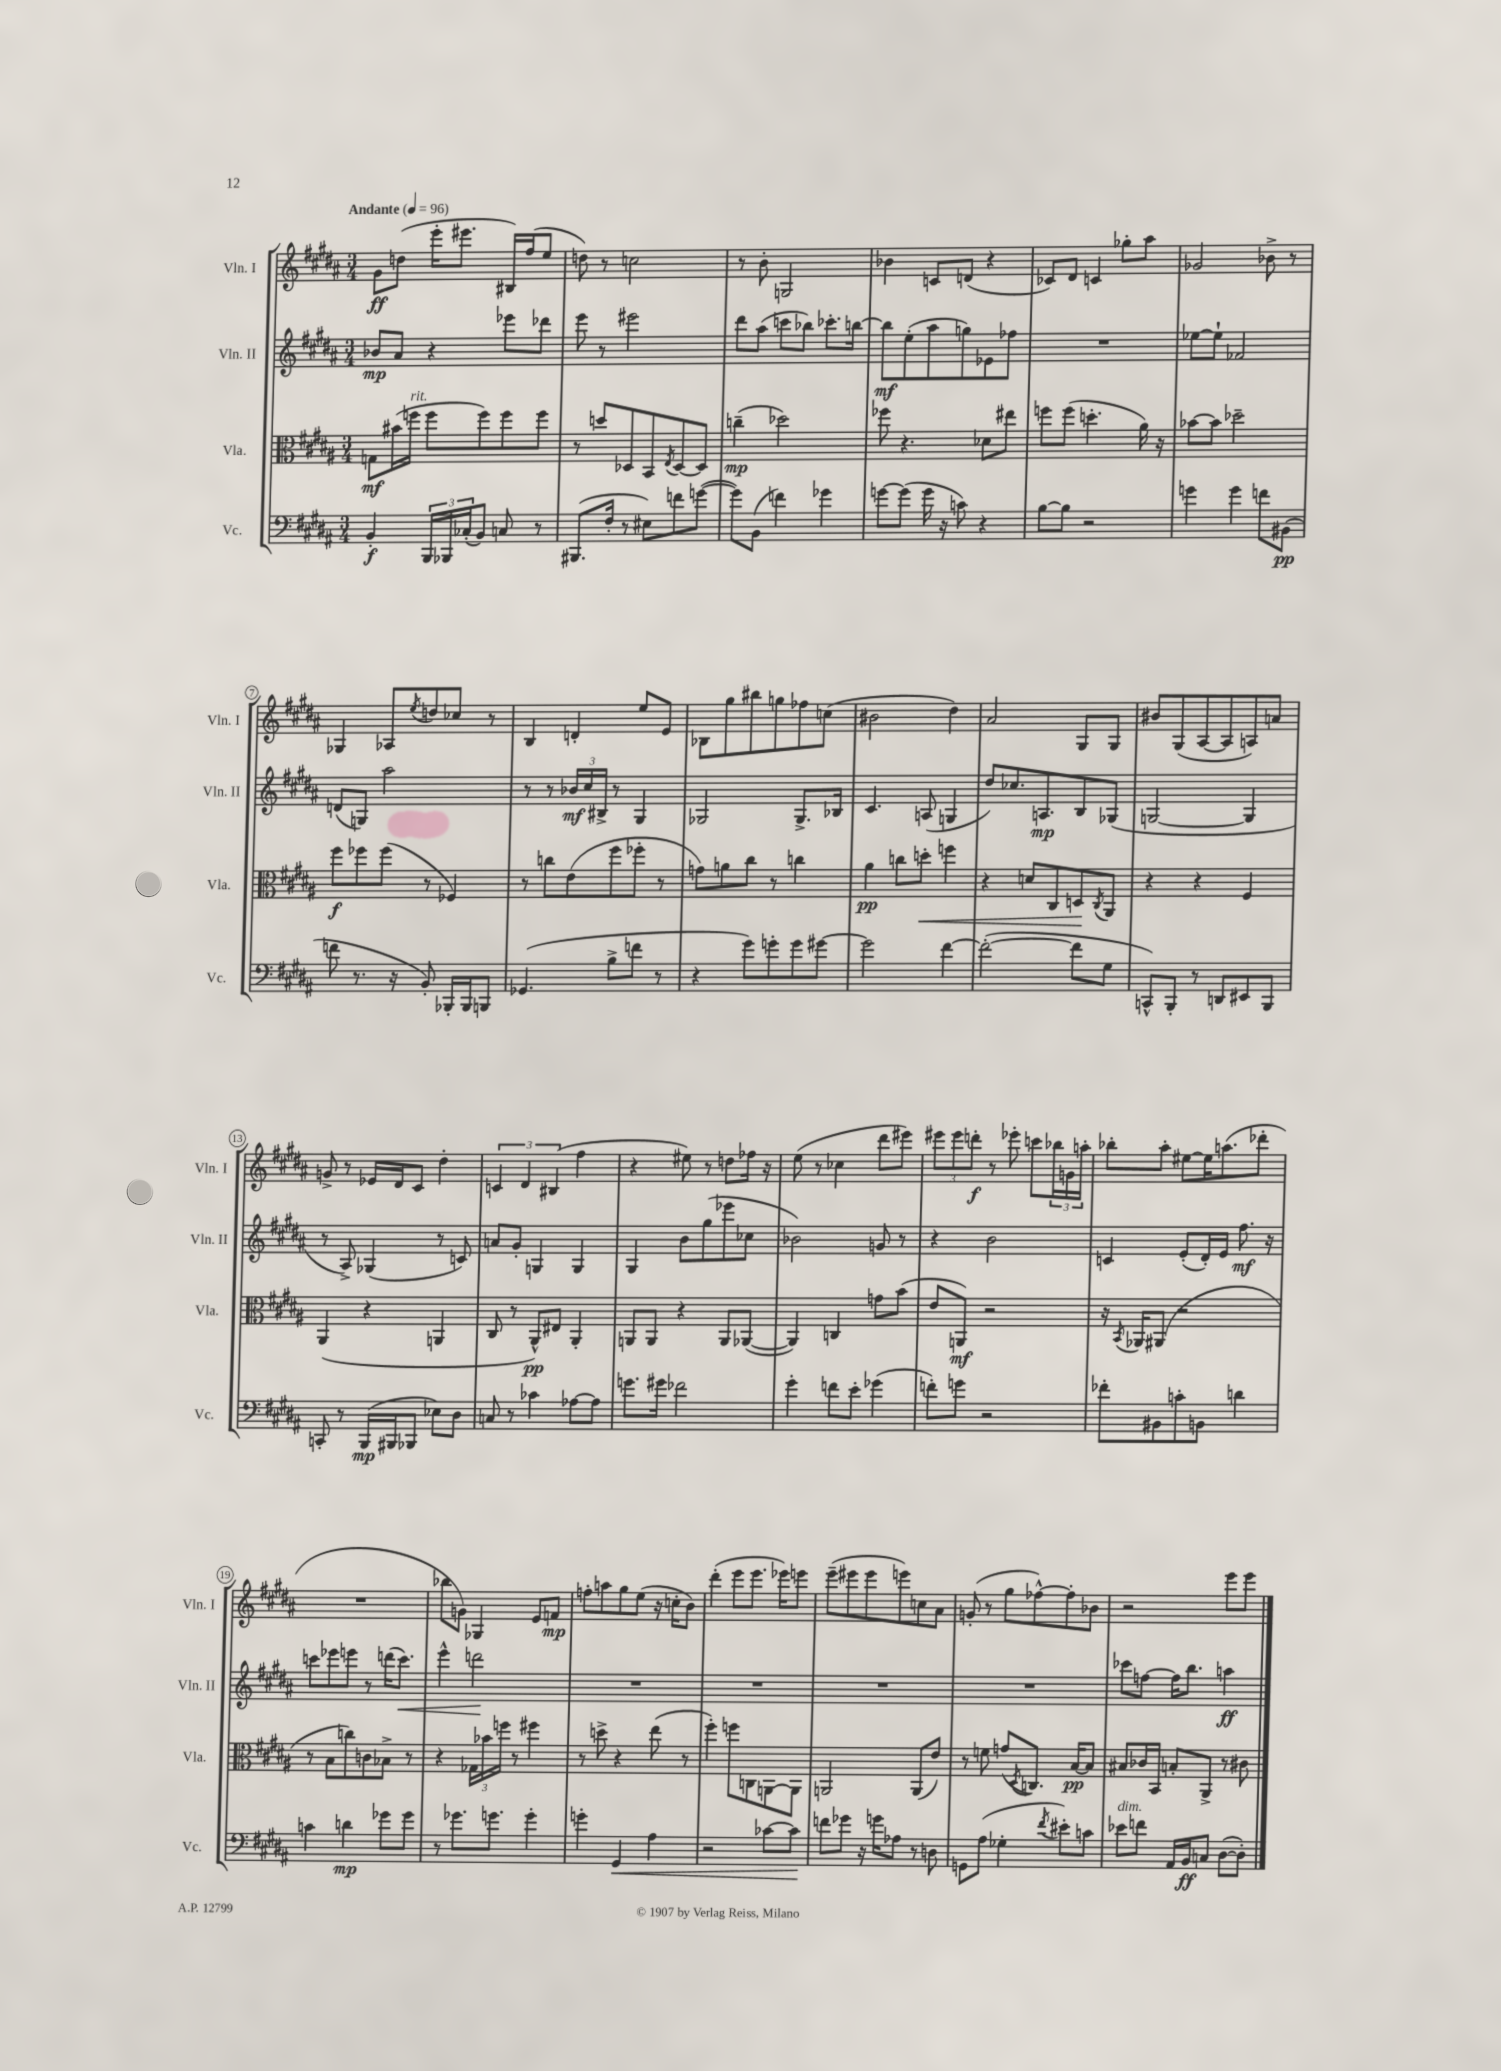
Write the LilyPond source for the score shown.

<<
\new StaffGroup <<
\new Staff = "s0" \with { instrumentName = "Vln. I" shortInstrumentName = "Vln. I" } {
    \clef treble \key b \major \numericTimeSignature \time 3/4 \tempo "Andante" 4 = 96
    gis'8\ff d''8( e'''16-. eis'''8. bis16) fis''16( e''8 |
    d''8) r8 c''2 |
    r8 b'8-. g2 |
    bes'4 c'8 d'8( r4 |
    ces'8) dis'8 c'4 ges''8-. ais''8 |
    ges'2 bes'8-> r8 |
    ges4 aes8 \acciaccatura { e''8 } d''8 ces''8 r8 |
    b4 d'4-. e''8 e'8 |
    bes8 gis''8 bis''8 g''8 fes''8 c''8( |
    bis'2 dis''4) |
    ais'2 gis8 gis8 |
    bis'8 gis8( ais8~ ais8 a8) a'8 |
    g'8-> r8 ees'16 dis'16 cis'8 dis''4-. |
    \tuplet 3/2 { c'4 dis'4 bis4( } fis''4 |
    r4 eis''8) r8 d''8 fes''16 r16 |
    e''8( r8 ces''4 dis'''8 eis'''8) |
    \tuplet 3/2 { eis'''8 eis'''8 d'''8-.\f } r8 ees'''8-. c'''8 \tuplet 3/2 { bes''16 g'16 a''16-. } |
    bes''8-. ais''8-. eis''8~ eis''16 a''8.( des'''8-. |
    R2. |
    bes''8 g'8) ges4 e'8 f'8\mp |
    f''8-. a''8 gis''8 e''8( r16 c''16-. b'8) |
    dis'''4-.( e'''8 e'''8. ees'''16) e'''8 |
    e'''8--( eis'''8 eis'''8 e'''8) c''8 ais'8 |
    g'8-.( r8 gis''8 fes''8~-^) fes''8-. bes'8 |
    r2 e'''8 e'''8 \bar "|." |
}
\new Staff = "s1" \with { instrumentName = "Vln. II" shortInstrumentName = "Vln. II" } {
    \clef treble \key b \major \numericTimeSignature \time 3/4
    bes'8\mp ais'8 r4 ees'''8 des'''8 |
    e'''8 r8 eis'''2 |
    dis'''8 ais''8( c'''8 bes''8) ces'''8.-. b''16~ |
    b''8\mf e''8-.( ais''8 g''8) ees'8 fes''8 |
    R2. |
    ees''8~ ees''8-! fes'2 |
    d'8( g8) ais''2 |
    r8 r8 \tuplet 3/2 { bes'16\mf cis''16 bis16-> } r8 gis4 |
    ges2 ges8.-> bes16 |
    cis'4. a8( g4 |
    dis''8) ces''8. a8.\mp b8 ges8( |
    g2~ g4 |
    r8 ais8->) ges4( r8 c'8) |
    a'8 gis'8-. g4 g4 |
    gis4 b'8 gis''8( ees'''8 ces''8 |
    bes'2) g'8 r8 |
    r4 b'2 |
    c'4 e'8-.( dis'16-.) e'16 fis''8.\mf r16 |
    c'''8 ees'''8 e'''8 r8 d'''16( c'''8.\<) |
    e'''4-^ d'''2\! |
    R2. |
    R2. |
    R2. |
    R2. |
    ces'''8 f''8~ f''16 b''8. a''4\ff \bar "|." |
}
\new Staff = "s2" \with { instrumentName = "Vla." shortInstrumentName = "Vla." } {
    \clef alto \key b \major \numericTimeSignature \time 3/4
    g8\mf bis'16( f''16^\markup { \italic "rit." } f''8 f''8) f''8 f''8 |
    r8 d''8 des8 b,8 \acciaccatura { e8 } des8~ des8 |
    c''4--\mp( des''2) |
    fes''8 r4. des'8 eis''8 |
    f''8 f''8( d''4.-. ais'16) r16 |
    bes'8~ bes'8 des''2-- |
    fis''8\f fes''8 fes''8( r8 fes4) |
    r8 c''8 e'8( fis''8 fes''8-. r8 |
    g'8) a'8 cis''8 r8 c''4 |
    ais'4\pp c''8 d''8-.\< f''4 |
    r4 d'8 cis8 d8\! \acciaccatura { cis8 } ais,8 |
    r4 r4 fis4 |
    ais,4( r4 a,4 |
    cis8 r8 ais,8-^\pp) eis8 ais,4-. |
    a,8 a,8 r4 a,8 aes,8~( |
    aes,4) c4 g'8 b'8( |
    e'8 a,8\mf) r2 |
    r16 \acciaccatura { b,8 } aes,16 ais,8( r2 |
    r8 b8 c''8) c'8 bes8-> r8 |
    r4 \tuplet 3/2 { ges16 bes'16 f''16 } r8 fis''4 |
    r8 d''8-> r4 e''8( r8 |
    fis''4-.) f''8 c8 a,8~ a,8 |
    a,2 a,8( e'8) |
    r8 f'8 g'8( \acciaccatura { dis8 } c8.) b16~\pp b8 |
    bis8 ces'16 b,16 b8-. ais,8-> r8 cis'8 \bar "|." |
}
\new Staff = "s3" \with { instrumentName = "Vc." shortInstrumentName = "Vc." } {
    \clef bass \key b \major \numericTimeSignature \time 3/4
    b,4-.\f \tuplet 3/2 { b,,16 bes,,16 ces16-.( } b,8) c8 r8 |
    bis,,8.( fis16-. r8 eis8) f'8 g'8~( |
    g'8) b,8( f'4) ges'4 |
    g'8~ g'8( g'16 r16 c'8) r4 |
    b8~ b8 r2 |
    g'4 g'4 f'8 bis,8\pp( |
    f'8 r8. r16 b,8-.) bes,,16-. bes,,16 b,,8 |
    ges,4.( b8-> f'8 r8 |
    r4 gis'8) g'8-. g'8 gis'8~ |
    gis'2 fis'4~ |
    fis'2~-.( fis'8 gis8 |
    c,8-^) b,,8-. r8 d,8 eis,8 b,,8 |
    c,8-. r8 b,,16\mp( bis,,16 bes,,8 ees8) dis8 |
    c8 r8 ces'4 aes8~ aes8 |
    g'8. gis'16 fes'2 |
    gis'4-. f'8 e'8-. ges'4( |
    f'8-.) g'8 r2 |
    fes'8-. bis,8 c'8-. b,8 d'4 |
    c'4 d'4\mp ges'8 ges'8 |
    r8 ges'8. g'8. g'4-. |
    g'4-. gis,4\< ais4 |
    r2 ces'8~ ces'8\! |
    f'8 ges'8 r16 g'16 aes8 r8 d8 |
    g,8 ais8( ges4-. \acciaccatura { fis'8 } eis'8-.) c'8 |
    ees'8^\markup { \italic "dim." } f'8 ais,16 b,16\ff c8 dis8~( dis8-.) \bar "|." |
}
>>
>>
\layout { \context { \Score \override BarNumber.stencil = #(make-stencil-circler 0.1 0.3 ly:text-interface::print) } }
